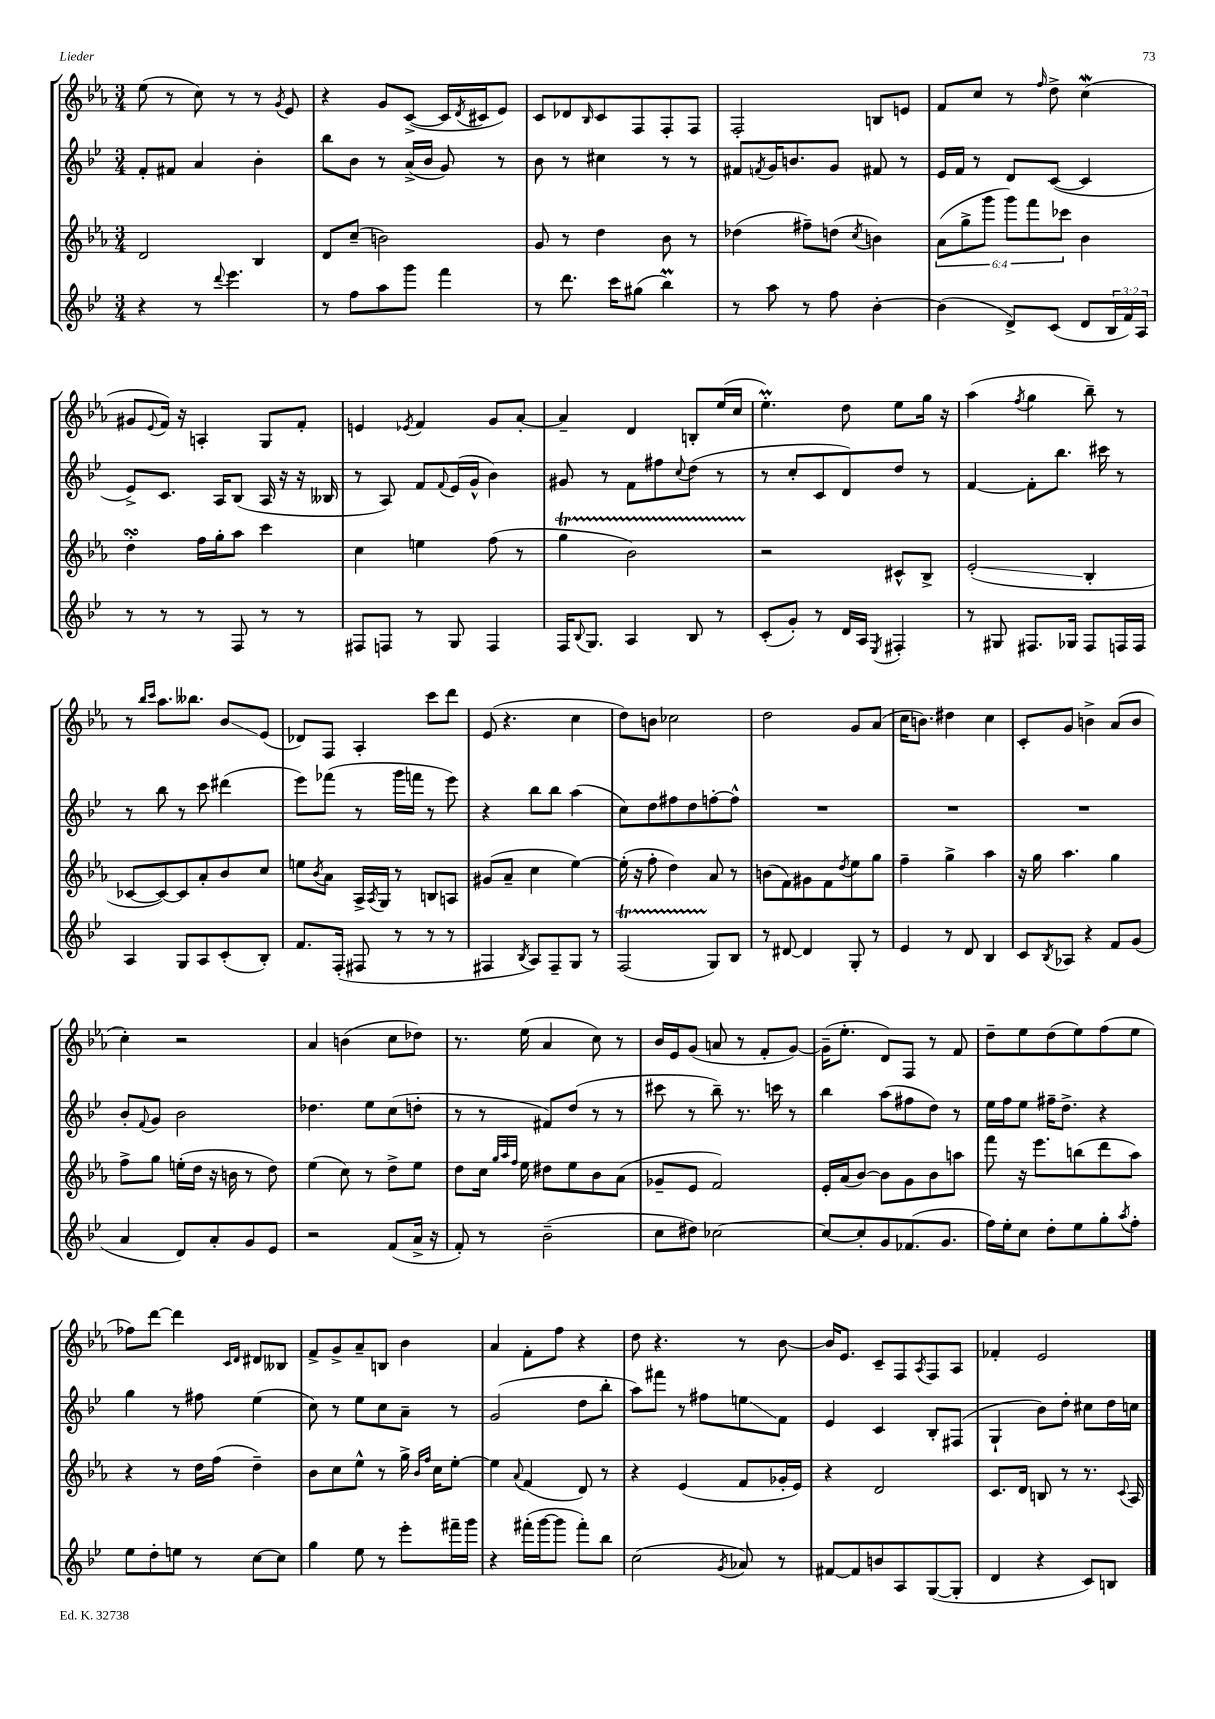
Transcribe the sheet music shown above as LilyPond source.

<<
\new StaffGroup <<
\new Staff = "s0" {
    \clef treble \key ees \major \numericTimeSignature \time 3/4
    ees''8( r8 c''8) r8 r8 \acciaccatura { g'8 } ees'8 |
    r4 g'8 c'8~->( c'16 \acciaccatura { d'8 } cis'16 ees'8) |
    c'8 des'8 \grace { bes16 } c'8 f8 f8-. f8 |
    f2-. b8 e'8 |
    f'8 c''8 r8 \grace { f''16 } d''8-> c''4\mordent( |
    gis'8 \appoggiatura { ees'8 } f'16) r16 a4-. g8 f'8-. |
    e'4 \acciaccatura { ees'8 } f'4 g'8 aes'8~-. |
    aes'4-- d'4 b8-. ees''16( c''16 |
    ees''4.-.\prall) d''8 ees''8 g''16 r16 |
    aes''4( \acciaccatura { f''8 } g''4 bes''8--) r8 |
    r8 \grace { bes''16 c'''16 } aes''8. beses''8. bes'8\glissando ees'8( |
    des'8) f8 aes4-. c'''8 d'''8 |
    ees'8( r4. c''4 |
    d''8) b'8 ces''2 |
    d''2 g'8 aes'8( |
    c''16 b'8.) dis''4 c''4 |
    c'8-. g'8 b'4-> aes'8( b'8 |
    c''4-.) r2 |
    aes'4 b'4( c''8 des''8) |
    r8. ees''16( aes'4 c''8) r8 |
    bes'16 ees'16 g'8( a'8 r8 f'8-. g'8~) |
    g'16--( ees''8.-. d'8) f8 r8 f'8 |
    d''8-- ees''8 d''8( ees''8) f''8( ees''8 |
    fes''8) d'''8~ d'''4 \grace { c'16 d'16 } dis'8 beses8 |
    f'8-> g'8-> aes'8-- b8 bes'4 |
    aes'4 f'8-. f''8 r4 |
    d''8 r4. r8 bes'8~ |
    bes'16 ees'8. c'8-- f8 \acciaccatura { aes8 } f8 aes8 |
    fes'4-. ees'2 \bar "|." |
}
\new Staff = "s1" {
    \clef treble \key bes \major \numericTimeSignature \time 3/4
    f'8-. fis'8 a'4 bes'4-. |
    bes''8 bes'8 r8 a'16->( bes'16 g'8) r8 |
    bes'8 r8 cis''4 r8 r8 |
    fis'8 \acciaccatura { f'8 } g'16 b'8. g'8 fis'8 r8 |
    ees'16 f'16 r8 d'8 c'8~( c'4 |
    ees'8->) c'8. a16 bes8( a16 r16 r16 beses16 |
    r8 a8) f'8 \appoggiatura { f'8 } ees'16( g'16-^ bes'4) |
    gis'8 r8 f'8 fis''8 \appoggiatura { c''8 } d''8( r8 |
    r8 c''8-. c'8 d'8) d''8 r8 |
    f'4~ f'8-. bes''8. cis'''16 r8 |
    r8 bes''8 r8 c'''8 dis'''4( |
    ees'''8) fes'''8( r8 g'''16 f'''16 r8 ees'''8) |
    r4 bes''8 bes''8 a''4( |
    c''8) d''8 fis''8 d''8 f''8~-. f''8-^ |
    R2. |
    R2. |
    R2. |
    bes'8-. \appoggiatura { f'8 } g'8 bes'2 |
    des''4. ees''8 c''8( d''8-. |
    r8 r8 fis'8) d''8( r8 r8 |
    cis'''8 r8 bes''8--) r8. c'''16 r8 |
    bes''4 a''8( fis''8 d''8) r8 |
    ees''16 f''16 ees''8 fis''16-- d''8.-> r4 |
    g''4 r8 fis''8 ees''4( |
    c''8) r8 ees''8 c''8 a'8-- r8 |
    g'2( d''8 bes''8-. |
    a''8) fis'''8 r8 fis''8 e''8\glissando f'8 |
    ees'4 c'4 bes8-. fis8( |
    g4-! bes'8) d''8-. cis''8 d''16 c''16 \bar "|." |
}
\new Staff = "s2" {
    \clef treble \key ees \major \numericTimeSignature \time 3/4 \override Staff.TupletNumber.text = #tuplet-number::calc-fraction-text
    d'2 bes4 |
    d'8 c''8--( b'2) |
    g'8 r8 d''4 bes'8 r8 |
    des''4( fis''8--) d''8( \acciaccatura { c''8 } b'4) |
    \tuplet 6/4 { aes'8( g''8-> g'''8 g'''8) f'''8 ces'''8 } bes'4 |
    d''4-.\turn f''16 g''16-. aes''8 c'''4 |
    c''4 e''4 f''8( r8 |
    g''4\startTrillSpan bes'2) |
    r2\stopTrillSpan cis'8-^ bes8-> |
    ees'2-.\glissando( bes4-. |
    ces'8~ ces'8~) ces'8 aes'8-. bes'8 c''8 |
    e''8 \acciaccatura { bes'8 } aes'8 aes16-> \acciaccatura { aes8 } g16 r8 b8 a8 |
    gis'8( aes'8-- c''4 ees''4~) |
    ees''16-.( r16 f''8-. d''4) aes'8 r8 |
    b'8( f'8) gis'8 f'8 \acciaccatura { d''8 } ees''8 g''8 |
    f''4-- g''4-> aes''4 |
    r16 g''16 aes''4. g''4 |
    f''8-> g''8 e''16-.( d''16 r16 b'16 r8 d''8) |
    ees''4( c''8) r8 d''8-> ees''8 |
    d''8 c''16 \grace { g''32 aes''32 f''32 } ees''16 dis''8 ees''8 bes'8 aes'8( |
    ges'8-- ees'8 f'2) |
    ees'16-. aes'16( bes'8~) bes'8 g'8 bes'8 a''8 |
    f'''8 r16 ees'''8. b''8( d'''8 aes''8) |
    r4 r8 d''16 f''16( d''4--) |
    bes'8 c''8 ees''8-^ r8 g''16-> \grace { bes'16 f''16 } c''16 ees''8~-. |
    ees''4 \appoggiatura { aes'8 } f'4( d'8) r8 |
    r4 ees'4( f'8 ges'16-. ees'16) |
    r4 d'2 |
    c'8. d'16 b8 r8 r8. \appoggiatura { c'8 } aes16 \bar "|." |
}
\new Staff = "s3" {
    \clef treble \key bes \major \numericTimeSignature \time 3/4 \override Staff.TupletNumber.text = #tuplet-number::calc-fraction-text
    r4 r8 \appoggiatura { d'''8 } ees'''4. |
    r8 f''8 a''8 g'''8 f'''4 |
    r8 d'''8. c'''16 gis''8( bes''4\prall) |
    r8 a''8 r8 f''8 bes'4~-. |
    bes'4( d'8->) c'8( d'8 \tuplet 3/2 { bes16 f'16) a16 } |
    r8 r8 r8 f8 r8 r8 |
    fis8 f8 r8 g8 f4 |
    f16 \appoggiatura { bes8 } g8. a4 bes8 r8 |
    c'8-.( g'8-.) r8 d'16 a16 \acciaccatura { ees8 } fis4-. |
    r8 gis8 fis8. ges16 fis8 f16 f16 |
    a4 g8 a8 c'8-.( bes8-.) |
    f'8. f16-.( fis8 r8 r8 r8 |
    fis4 \acciaccatura { bes8 } a8) fis8-- g8 r8 |
    f2\startTrillSpan( g8\stopTrillSpan) bes8 |
    r8 dis'8~ dis'4 g8-. r8 |
    ees'4 r8 d'8 bes4 |
    c'8 \acciaccatura { bes8 } aes8 r4 f'8 g'8( |
    a'4 d'8) a'8-. g'8 ees'8 |
    r2 f'8( a'16-> r16 |
    f'8-.) r8 bes'2--( |
    c''8 dis''8) ces''2~ |
    ces''8~ ces''8-. g'8 fes'8.( g'8. |
    f''16) ees''16-. c''8 d''8-. ees''8 g''8-. \acciaccatura { a''8 } f''8-. |
    ees''8 d''8-. e''8 r8 c''8~ c''8 |
    g''4 ees''8 r8 ees'''8-. fis'''16-- g'''16 |
    r4 fis'''16-.( g'''16~ g'''8 fis'''8-.) bes''8 |
    c''2( \acciaccatura { g'8 } aes'8) r8 |
    fis'8~ fis'8 b'8 a8 g8~( g8-. |
    d'4 r4 c'8) b8 \bar "|." |
}
>>
>>
\layout { \context { \Score \remove "Bar_number_engraver" } }
